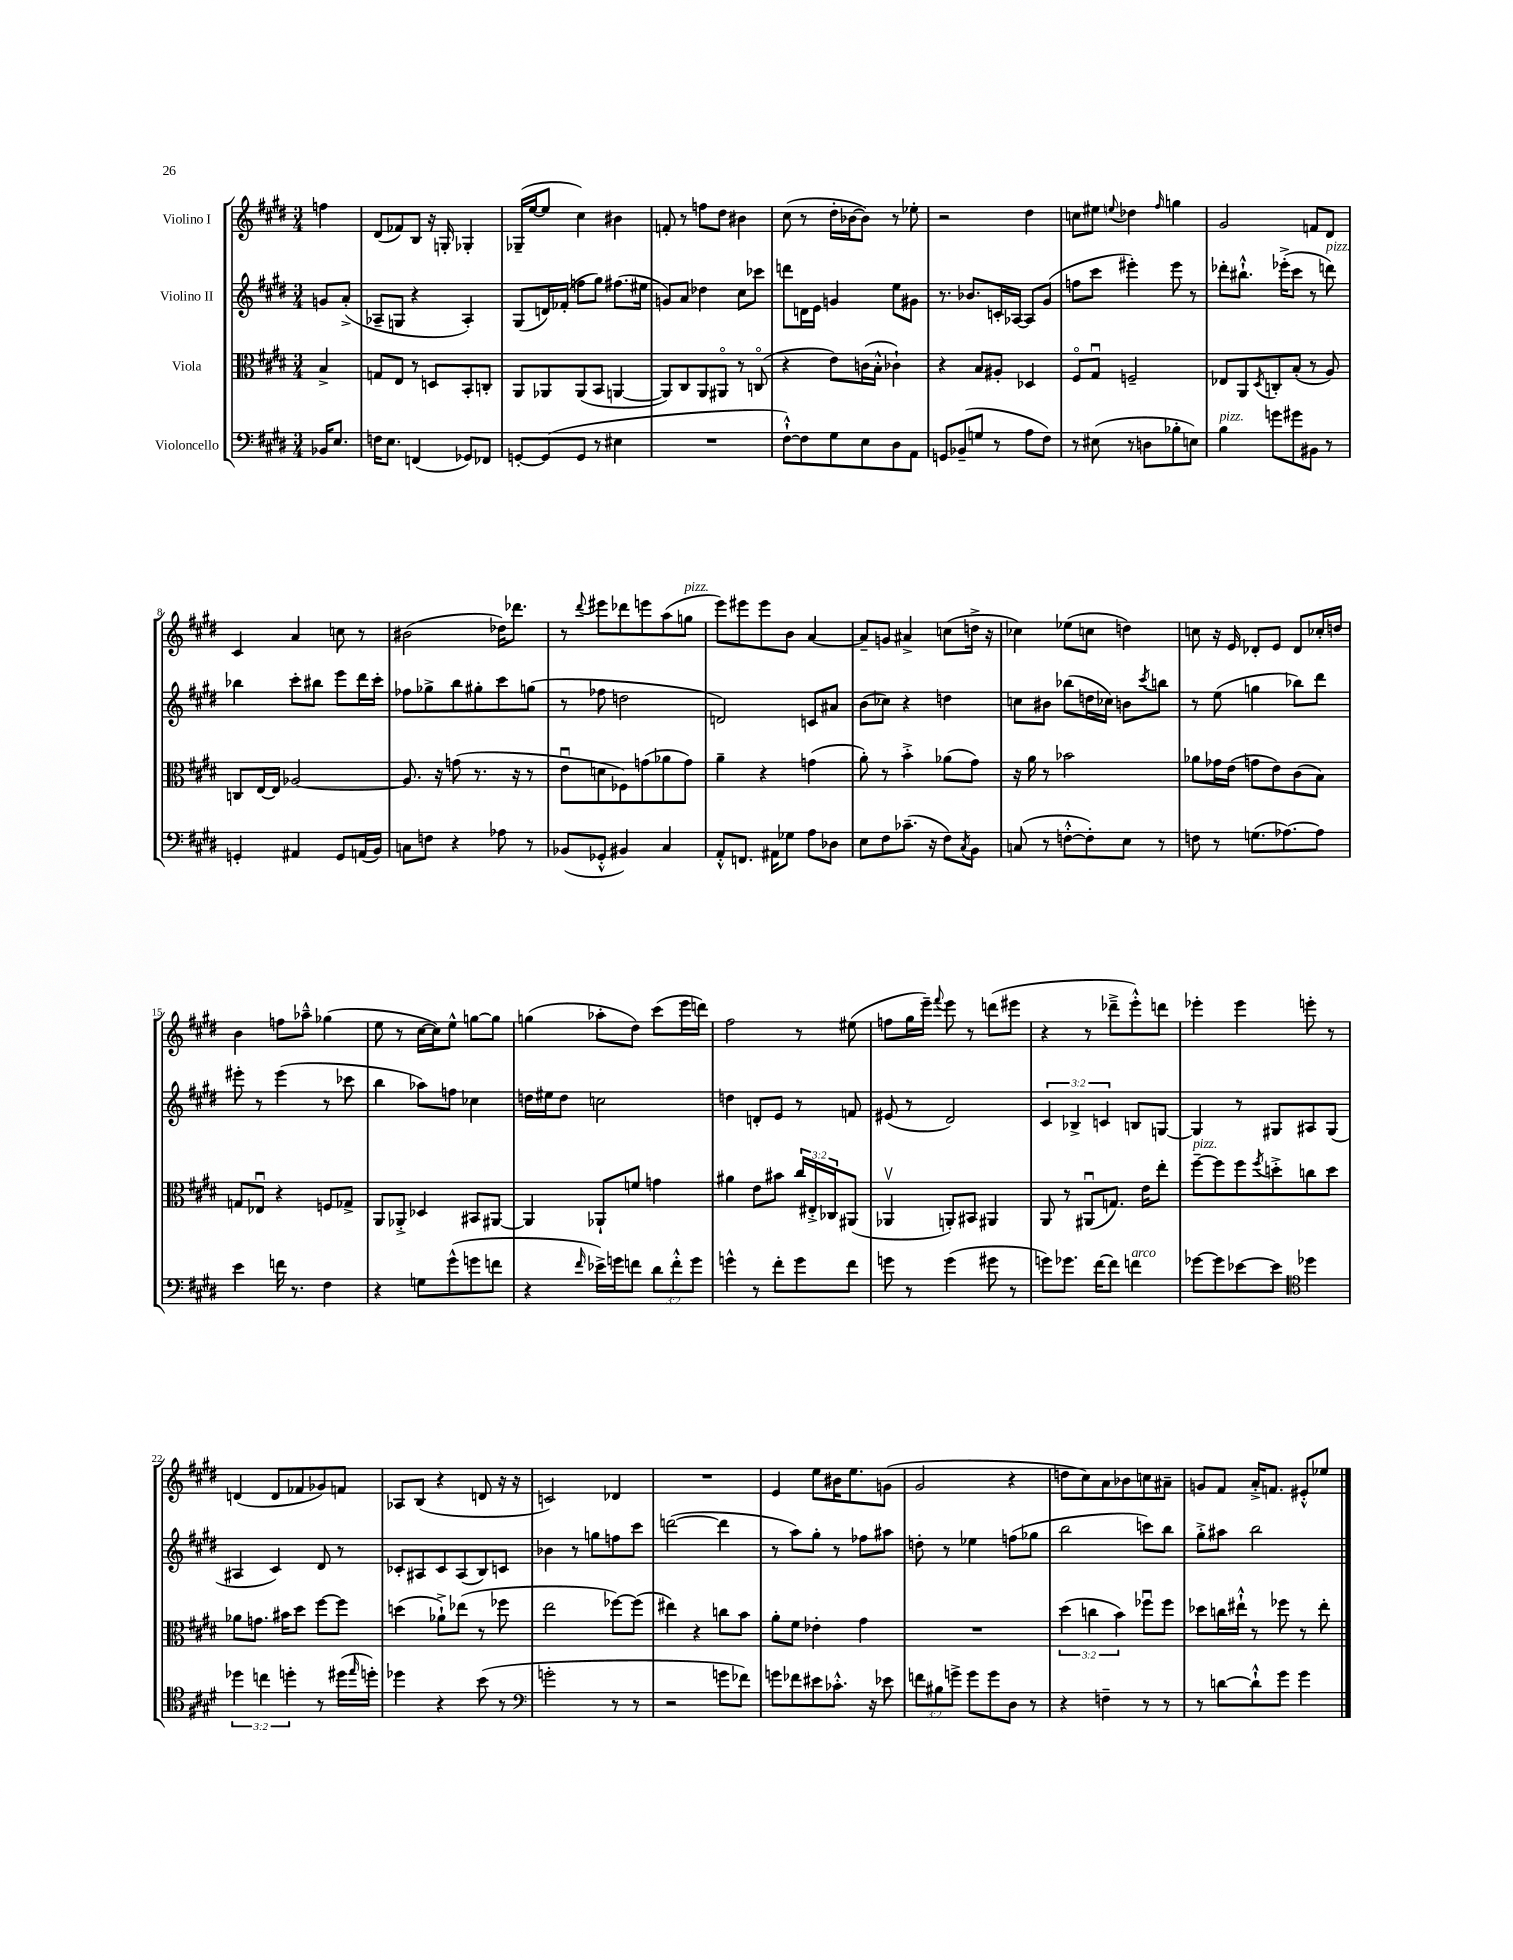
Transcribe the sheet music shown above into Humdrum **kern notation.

**kern	**kern	**kern	**kern
*staff4	*staff3	*staff2	*staff1
*clefF4	*clefC3	*clefG2	*clefG2
*k[f#c#g#d#]	*k[f#c#g#d#]	*k[f#c#g#d#]	*k[f#c#g#d#]
*M3/4	*M3/4	*M3/4	*M3/4
16BB-/LK	4B^/	8g/L	4ff\
8.E/J	.	.	.
.	.	(8a'^/J	.
=	=	=	=
16F\LK	8G/L	8A-~/L	(8d#/L
8.E\J	.	.	.
.	8E/J	8G/J	8f-/)
(4FF/	8r	4r	8B/J
.	8D/L	.	16r
.	.	.	16G'/
8GG-/L)	8BB'/	4A-'/)	4G-'/
8FF-/J	8C'/J	.	.
=	=	=	=
[8GG'/L	8AA/L	(8G#/L	(16G-~/LL
.	.	.	[16ee/J
(8GG/]	8AA-/	16d/L)	8ee/]J
.	.	(16f-'/JJ	.
8GG/J	(8AA-/	8ff\L	4cc#\)
8r	8BB/J	8gg#\J)	.
4E#\	[4AA/	(8.ff#\L	4b#\
.	.	16ee#\Jk	.
=	=	=	=
2.r	8AA/]L)	8g/L)	8f'/
.	8C#/	8a/J	8r
.	8AA/	4dd-\	8ff\L
.	8AA#o/J	.	8dd#\J
.	8r	8cc#\L	4b#\
.	(8Co/	8ccc-\J	.
=	=	=	=
[8F#`^^\L)	4r	8ddd\L	(8cc#\
8F#\]	.	16d\L	8r
.	.	16e\JJ	.
8G#\	8e\L)	4g/	16dd#'\LL
.	.	.	[16b-\J
8E\	(16c\L	.	8b-\]J)
.	16B'^^\JJ	.	.
8D#\	4c-`\)	8ee\L	8r
8AA\J	.	8g#\J	8ee-'\
=	=	=	=
8GG/L	4r	8.r	2r
(8BB-~/	.	.	.
.	.	8.b-/L	.
8G/J	8B/L	.	.
8r	8A#'/J	16c'/L	.
.	.	[16A-/JJ	.
8A\L	4D-/	8A-/]L	4dd#\
8F#\J)	.	(8g#/J	.
=	=	=	=
8r	8F#o/L	8ff\L	8cc\L
(8E#\	8G#u/J	8ccc#\J	8ee#\J
.	.	.	8qqee/
8r	2F~/	4eee#'\)	4dd-\
8D\L	.	.	.
.	.	.	16qqff#/
8B-'\	.	8eee#\	4gg\
8E\J)	.	8r	.
=	=	=	=
4B\	8E-/L	8ddd-'\L	2g#/
.	8AA/	8.bb#`^^\J	.
.	8qD#/	.	.
8g\L	8C'/	.	.
.	.	(16eee-'^\LK	.
8g#\	(8B'/J	8ccc#\J	.
8BB#\J	8r	8r	8f/L
8r	8A/)	8ddd\)	8d#/J
=	=	=	=
4GG'/	8C/L	4bb-\	4c#/
.	[16E/L	.	.
.	16E/]JJ	.	.
4AA#/	[2A-/	8ccc#'\L	4a/
.	.	8bb#\J	.
8GG/L	.	8eee\L	8cc\
(16AA/L	.	16ddd#\L	8r
16BB/JJ)	.	16ccc#'\JJ	.
=	=	=	=
8C\L	8.A-/]	8ff-\L	(2b#\
8F\J	.	8gg-^\	.
.	16r	.	.
4r	(8g\	8bb\	.
.	8.r	8gg#'\	.
8A-\	.	8ccc#\	16dd-\LK)
.	16r	.	8.ddd-\J
8r	8r	(8gg\J	.
=	=	=	=
(8BB-/L	8eu\L	8r	8r
.	.	.	8qqddd#/
8GG-'^^/J	8d\	8ff-\	8eee#\L
4BB#/)	8F-\)	2dd\	8ddd-\
.	(8g\	.	8eee\
4C#/	8a-\	.	(8aa\
.	8g\J)	.	8gg\J
=	=	=	=
8AA'^^/L	4a~\	2d/)	8eee\L)
8.FF/J	.	.	8eee#\
.	4r	.	8eee#\
16AA#\LK	.	.	.
8G-\J	.	.	8b\J
8A\L	(4g\	8c/L	[4a/
8D-\J	.	8a#/J	.
=	=	=	=
8E\L	8a'\)	(8b\L	8a~/]L
8F#\	8r	8cc-\J)	8g/J
(8.c-~\J	4b'^\	4r	4a#^/
16r	.	.	.
8F#\L)	(8a-\L	4dd\	(8cc\L
8qC#/	.	.	.
8BB\J	8g#\J)	.	16dd^\Jk
.	.	.	16r
=	=	=	=
(8C/	16r	8cc\L	4cc-\)
.	16a\	.	.
8r	8r	8b#\J	.
[8F'^^\L	2b-\	(8bb-\L	(8ee-\L
8F'\])	.	16dd\L	8cc\J
.	.	16cc-\JJ)	.
8E\J	.	8b\L	4dd\)
.	.	8qccc#/	.
8r	.	8bb\J	.
=	=	=	=
8F\	8a-\L	8r	8cc\
8r	16g-\L	(8ee\	16r
.	(16e\JJ	.	16e/
(8.G\L	8g\L	4gg\	8d-'/L
.	8e\)	.	8e/J
[8.A-\)	.	.	.
.	(8c#\	8bb-\L)	8d-/L
8A-\]J	8B\J)	8ddd#\J	16cc-'/L
.	.	.	16dd/JJ
=	=	=	=
4e\	8G/L	8eee#'\	4b\
.	8E-u/J	8r	.
16f\	4r	(4eee#\	8ff\L
8.r	.	.	.
.	.	.	8aa-~^^\J
4F#\	8F/L	8r	(4gg-\
.	8G-^/J	8ccc-\	.
=	=	=	=
4r	8AA/L	4bb\	8ee\
.	8AA-'^/J	.	8r
8G\L	4D-/	8aa-\L)	[16cc#\LL
.	.	.	16cc#\]J)
(8g#^^\	.	8ff\J	8ee^^\J
8g\	8BB#/L	4cc-\	[8gg\L
8f\J	[8AA#/J	.	8gg\]J
=	=	=	=
4r	4AA#/]	16dd\LL	(4gg\
.	.	16ee#\J	.
.	.	8dd\J	.
16qqf#/	.	.	.
16e-^\LL)	8AA-`/L	2cc\	8aa-'\L
16g\J	.	.	.
8f\J	8f/J	.	8dd#\J)
12d#\L	4g\	.	(8ccc#\L
12f'^^\	.	.	.
.	.	.	16eee\L
12g\J	.	.	.
.	.	.	16ddd\JJ)
=	=	=	=
4g^^\	4a#\	4dd\	2ff#\
8r	8e\L	8d'/L	.
8f#'\L	8b#\J	8e/J	.
8g\	24cc#/LL	8r	8r
.	24E#'^/	.	.
.	24C-/J	.	.
8f#\J	(8AA#/J	8f/	(8ee#\
=	=	=	=
8g\	4AA-v/	(8e#/	8ff\L
8r	.	8r	16gg#\L
.	.	.	16eee~\JJ)
.	.	.	8qqfff#/
(4g\	8AA'/L)	2d#/)	8eee\
.	8BB#/J	.	8r
8g#\	4AA#/	.	(8ddd\L
8r	.	.	8eee#\J
=	=	=	=
8g\L)	8AA/	6c#/	4r
8.g-\J	8r	.	.
.	.	6B-^/	.
.	(8AA#u/L	.	8r
[16f#\LK	.	.	.
.	.	6c/	.
8f#\]J	8.G/J)	.	8ddd-~^\L
4f\	.	8B/L	8eee'^^\)
.	16e\LK	.	.
.	8ee'\J	[8G/J	8ddd\J
=	=	=	=
[8g-\L	[8ff#~\L	4G/]	4eee-'\
8g-\]	8ff#\]	.	.
[8e-\	8ff#\	8r	4eee-\
.	8qff#/	.	.
8e-\]J	8dd'^\	8G#/L	.
*clefC4	*	*	*
4dd-\	8cc\	8A#/	8eee'\
.	8dd\J	(8G#/J	8r
=	=	=	=
6dd-\	8a-\L	4A#/	(4d/
.	8.g\J	.	.
6cc\	.	.	.
.	.	4c#/)	8d/L
.	16b#\LK	.	.
6dd'\	.	.	.
.	8dd#\J	.	8f-/
8r	[8ff#\L	8d#/	8g-/)
(16dd#\LL	8ff#\]J	8r	8f/J
16qqee/	.	.	.
16dd'\JJ)	.	.	.
=	=	=	=
4dd-\	(4dd\	8c-'/L	8A-/L
.	.	8A#/	(8B/J
4r	8a-`^\L)	8c-/	4r
.	(8ee-\J	(8A#/	.
(8b\	8r	8B/)	8d/
8r	8ff-\	8c/J	16r
.	.	.	16r
=	=	=	=
*clefF4	*	*	*
2g'\	2ee\	4b-\	2c/)
.	.	8r	.
.	.	8gg\L	.
8r	[8ff-\L)	8ff\	4d-/
8r	(8ff-\]J	8ccc#\J	.
=	=	=	=
2r	4ee#\)	([2ddd\	2.r
.	4r	.	.
8g\L	8cc\L	4ddd\]	.
8f-\J)	8b\J	.	.
=	=	=	=
8g\L	8a'\L	8r	4e/
8f-\	8f#\J	8aa\L)	.
8e#\	4e-'\	8gg#'\J	8ee\L
8.c-'^^\J	.	8r	16b#\K
.	.	.	8.ee\
.	4g#\	8ff-\L	.
16r	.	.	.
8e-\	.	8aa#\J	(8g\J
=	=	=	=
12f\L	2.r	8dd'\	2g#/
12B#\	.	.	.
.	.	8r	.
12g^\J	.	.	.
8g\L	.	4ee-\	.
8g\	.	.	.
8D#\J	.	(8ff\L	4r
8r	.	8gg-\J	.
=	=	=	=
4r	(6dd#\	2bb\	8dd\L
.	.	.	8cc#\)
.	6cc\	.	.
4F~\	.	.	8a\
.	6b\)	.	.
.	.	.	8b-\
8r	8ff-u\L	8ccc\L)	8cc\
8r	8ff-\J	8bb\J	8a#~\J
=	=	=	=
8r	8dd-\L	8gg#'^\L	8g/L
[8d\L	16cc\L	8aa#\J	8f#/J
.	16ee#`^^\JJ	.	.
8d`^^\]	8r	2bb\	16a'^/LK
.	.	.	8.f/J
8g#\J	8ff-\	.	.
4g#\	8r	.	8e#'^^/L
.	8ee#'\	.	8ee-/J
==	==	==	==
*-	*-	*-	*-
